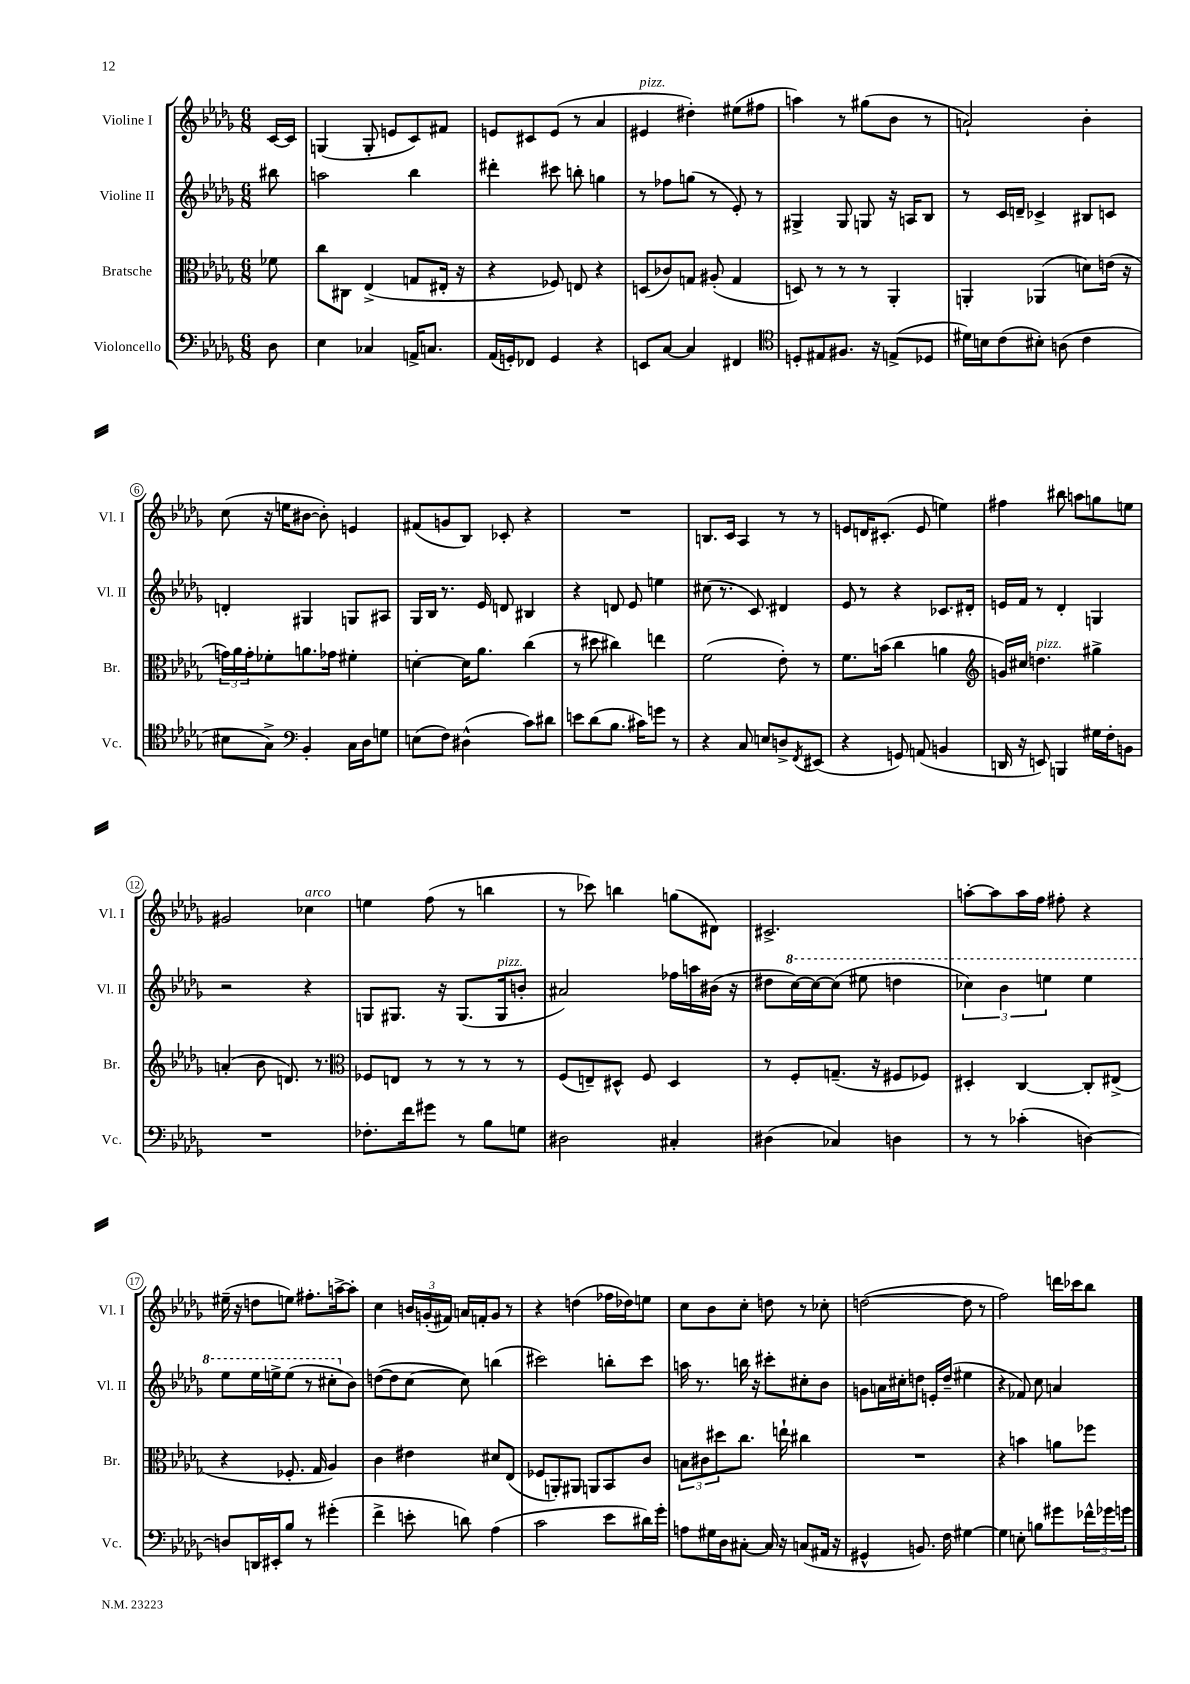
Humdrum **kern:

**kern	**kern	**kern	**kern
*part4	*part3	*part2	*part1
*staff4	*staff3	*staff2	*staff1
*I"Violoncello	*I"Bratsche	*I"Violine II	*I"Violine I
*I'Vc.	*I'Br.	*I'Vl. II	*I'Vl. I
*clefF4	*clefC3	*clefG2	*clefG2
*k[b-e-a-d-g-]	*k[b-e-a-d-g-]	*k[b-e-a-d-g-]	*k[b-e-a-d-g-]
*M6/8	*M6/8	*M6/8	*M6/8
=	=	=	=
8D-\	8f-X\	8bb#X\	[16c/LL
.	.	.	16c/JJ]
=1	=1	=1	=1
4E-\	8cc\L	2aan\	(4Gn/
.	8C#X\J	.	.
4C-X/	(4E-^/	.	8G'/
.	.	.	8en/L
16AAn^/KL	8Gn/L	4bb-\	8c/)
8.Cn/J	.	.	.
.	16E#X'/Jk	.	8f#X/J
.	16r	.	.
=2	=2	=2	=2
(16AA-/LL	4r	4ddd#X'\	8en/L
16GGn'/J)	.	.	.
8FF-X/J	.	.	8c#X/
4GG/	8F-X/)	8ccc#X\	(8e/J
.	8En/	8bbn'\	8r
4r	4r	4ggn\	4a-/
=3	=3	=3	=3
!	!	!	!LO:TX:a:i:t=pizz.
8EEn/L	(8Dn/L	8r	4e#X/
[8C/J	8c-X/)	8ff-X\L	.
4C/]	8Gn/J	(8ggn\J	4dd#X'\)
.	(8A#X'/	8r	.
4FF#X/	4G/	8e-'/)	(8ee#X\L
.	.	8r	8ff#X\J
=4	=4	=4	=4
*clefC4	*	*	*
8Dn'/L	8Dn/)	4G#X^/	4aan\)
8E#X/	8r	.	.
8.F#X/J	8r	8G#/	8r
.	8r	8Gn/	(8gg#X\L
16r	.	.	.
(8En^/L	4AA-'/	16r	8b-\J
.	.	16An/KL	.
8D-X/J	.	8B-/J	8r
=5	=5	=5	=5
16d#X\LL)	4AAn'/	8r	2an`/)
16Bn\J	.	.	.
(8c\	.	16c/LL	.
.	.	16dn~/JJ	.
8B#X'\J)	(4AA-X/	4c-X^/	.
(8An\	.	.	.
4c\	8dn\L)	8B#X/L	4b-'\
.	(16en\Jk	8cn/J	.
.	16r	.	.
!!LO:LB:g=z
=6	=6	=6	=6
8B#X\L	24gn\LL)	4dn'/	(8cc\
.	24a-\	.	.
.	24g'\J	.	.
8G-^\J)	8f-X'\	.	16r
.	.	.	16een\KL
*clefF4	*	*	*
4BB-'/	8.an\	4G#X/	[8b#X\J
.	.	.	8b#'\])
.	16g-X\Jk	.	.
16C\LL	4f#X'\	8Gn/L	4en/
16D-\J	.	.	.
8Gn\J	.	8A#X/J	.
=7	=7	=7	=7
(8En\L	[4dn'\	16G-/LL	(8f#X/L
.	.	16B-/JJ	.
8F\J)	.	8.r	8gn/
(4D#X^^\	16d\KL]	.	8B-/J)
.	8.a-\J	16e-/	.
.	.	8dn/	8c-X'/
8c\L)	(4cc\	4B#X/	4r
8d#X\J	.	.	.
=8	=8	=8	=8
8en\L	8r	4r	2.r
(8d-\	8dd#X\	.	.
8.B-\J	4cc#X\)	8dn/	.
.	.	8e-/	.
16c#X\KL)	.	.	.
8gn\J	4een\	4een\	.
8r	.	.	.
=9	=9	=9	=9
4r	(2f\	(8cc#X\	8.Bn/L
.	.	8.r	.
.	.	.	16c/Jk
8C/	.	.	4A-/
.	.	8.c/)	.
8En/L	.	.	.
8Dn^/	8e-'\)	4d#X/	8r
8qFF/	.	.	.
(8EE#X/J	8r	.	8r
=10	=10	=10	=10
4r	8.f\L	8e-/	8en/L
.	.	8r	16dn/K
.	(16bn\Jk	.	(8.c#X'/J
8GGn/)	4cc\	4r	.
(8AAn/	.	.	8e/
4BBn/	4an\	8.c-X/L	4een\)
.	.	16d#X'/Jk	.
=11	=11	=11	=11
*	*clefG2	*	*
16DDn/	16gn/LL)	16en/LL	4ff#X\
16r	16cc#X/JJ	16f/JJ	.
!	!LO:TX:a:i:t=pizz.	!	!
8EEn/)	4.ddn\	8r	.
4BBBn/	.	4d-'/	8bb#X\
.	.	.	8aan\L
16G#X\LL	4gg#X^\	4Gn/	8ggn\
16F'\J	.	.	.
8BBn\J	.	.	8een\J
!!LO:LB:g=z
=12	=12	=12	=12
2.r	(4an'/	2r	2g#X/
.	8b-\	.	.
.	8.dn/)	.	.
!	!	!	!LO:TX:a:i:t=arco
.	.	4r	4cc-X\
.	8.r	.	.
=13	=13	=13	=13
*	*clefC3	*	*
8.F-X'\L	8F-X/L	8Gn/L	4een\
.	8En/J	8.G#X/J	.
16f\k	.	.	.
8g#X\J	8r	.	(8ff\
.	.	16r	.
8r	8r	(8.G#/L	8r
8B-\L	8r	.	4bbn\
!	!	!LO:TX:a:i:t=pizz.	!
.	.	16G#/k	.
8Gn\J	8r	8bn'/J	.
=14	=14	=14	=14
2D#X\	(8F/L	2a#X/)	8r
.	8En~/)	.	8ccc-X\)
.	8D#X^^/J	.	4bbn\
.	8F/	.	.
4C#X'/	4D#/	16ff-X\LL	(8ggn\L
.	.	16aan\	.
.	.	(16b#X\JJ	8d#X\J)
.	.	16r	.
=15	=15	=15	=15
(4D#X\	8r	8dd#X\L	2.c#X^/
*	*	*8va	*
.	8F'/L	[16ccc\L)	.
.	.	16ccc\J_	.
4C-X/)	(8.Gn~/J	(8ccc\J]	.
.	.	8eee#X\	.
.	16r	.	.
4Dn\	8F#X/L	4dddn\	.
.	8F-X/J)	.	.
=16	=16	=16	=16
8r	4D#X'/	6ccc-X\)	[8aan'\L
8r	.	.	8aa\]
.	.	6bb-\	.
(4c-X'\	[4C/	.	16aa\L
.	.	.	16ff\JJ
.	.	6eeen\	.
.	.	.	8ff#X'\
[4Dn\)	8C'/L]	4eee\	4r
.	(8E#X^/J	.	.
!!LO:LB:g=z
=17	=17	=17	=17
8Dn/L]	4r	8eee-\L	(16ee#X~\
.	.	.	16r
16DDn/L	.	16eee-\L	8ddn\L
16EE#X'/J	.	16eeen^\J	.
8B-/J	8.F-X'/	(8eee\J	8een\J)
8r	.	8r	8.ff#X'\L
.	16G-/	.	.
(4g#X'\	4A-/)	8ccc#X'\L	.
.	.	.	[16aan^\k
*	*	*X8va	*
.	.	8b-\J)	8aa'\J]
=18	=18	=18	=18
4f^\	4c\	([8ddn\L	4cc\
.	.	8dd\]	.
8en'\	4e#X\	[8cc\J	24bn/LL
.	.	.	(24gn'/
.	.	.	24f#X/JJ)
8dn\)	.	8cc\])	16an/LL
.	.	.	16fn'/J
(4A-\	8d#X/L	(4bbn\	8g/J
.	(8E-/J	.	8r
=19	=19	=19	=19
2c\	8F-X/L	2ccc#X\)	4r
.	8AAn'/)	.	.
.	8AA#X/J	.	(4ddn\
.	8AAn/L	.	.
8e-\L	8BB-/	8bbn'\L	16ff-X\LL
.	.	.	16dd-X\J)
16d#X\L)	8c/J	8ccc#\J	8een\J
16g-'\JJ	.	.	.
=20	=20	=20	=20
8An\L	12Bn\L	16aan\	8cc\L
.	.	8.r	.
.	12c#X\	.	.
16G#X\L	.	.	8b-\
.	12dd#X\	.	.
16D-\J	.	.	.
[8C#X'\J	8.cc\J	16bbn\	8cc'\J
.	.	16r	.
16C#/]	.	8ccc#X'\L	8ddn\
16r	16een`\	.	.
(8Cn/L	4cc#X\	8cc#X'\	8r
16AA#X/Jk	.	8b-\J	8cc-X'\
16r	.	.	.
=21	=21	=21	=21
4GG#X^^/	2.r	8gn\L	([2ddn\
.	.	16an\L	.
.	.	16cc#X'\J	.
8.BBn/)	.	8ddn\J	.
.	.	16en'/LL	.
16F\	.	(16dd~/JJ	.
[4G#X\	.	4ee#X\	8dd\]
.	.	.	8r
=22	=22	=22	=22
4G#\]	4r	4r	2ff\)
8En'\	4bn\	8f-X/)	.
8Bn\L	.	8cc\	.
8g#X\	8an\L	4an/	16dddn\LL
.	.	.	16ccc-X\J
24f-X^^\L	8ff-X\J	.	8bb-\J
24g-X\	.	.	.
24gn\JJ	.	.	.
==	==	==	==
*-	*-	*-	*-
